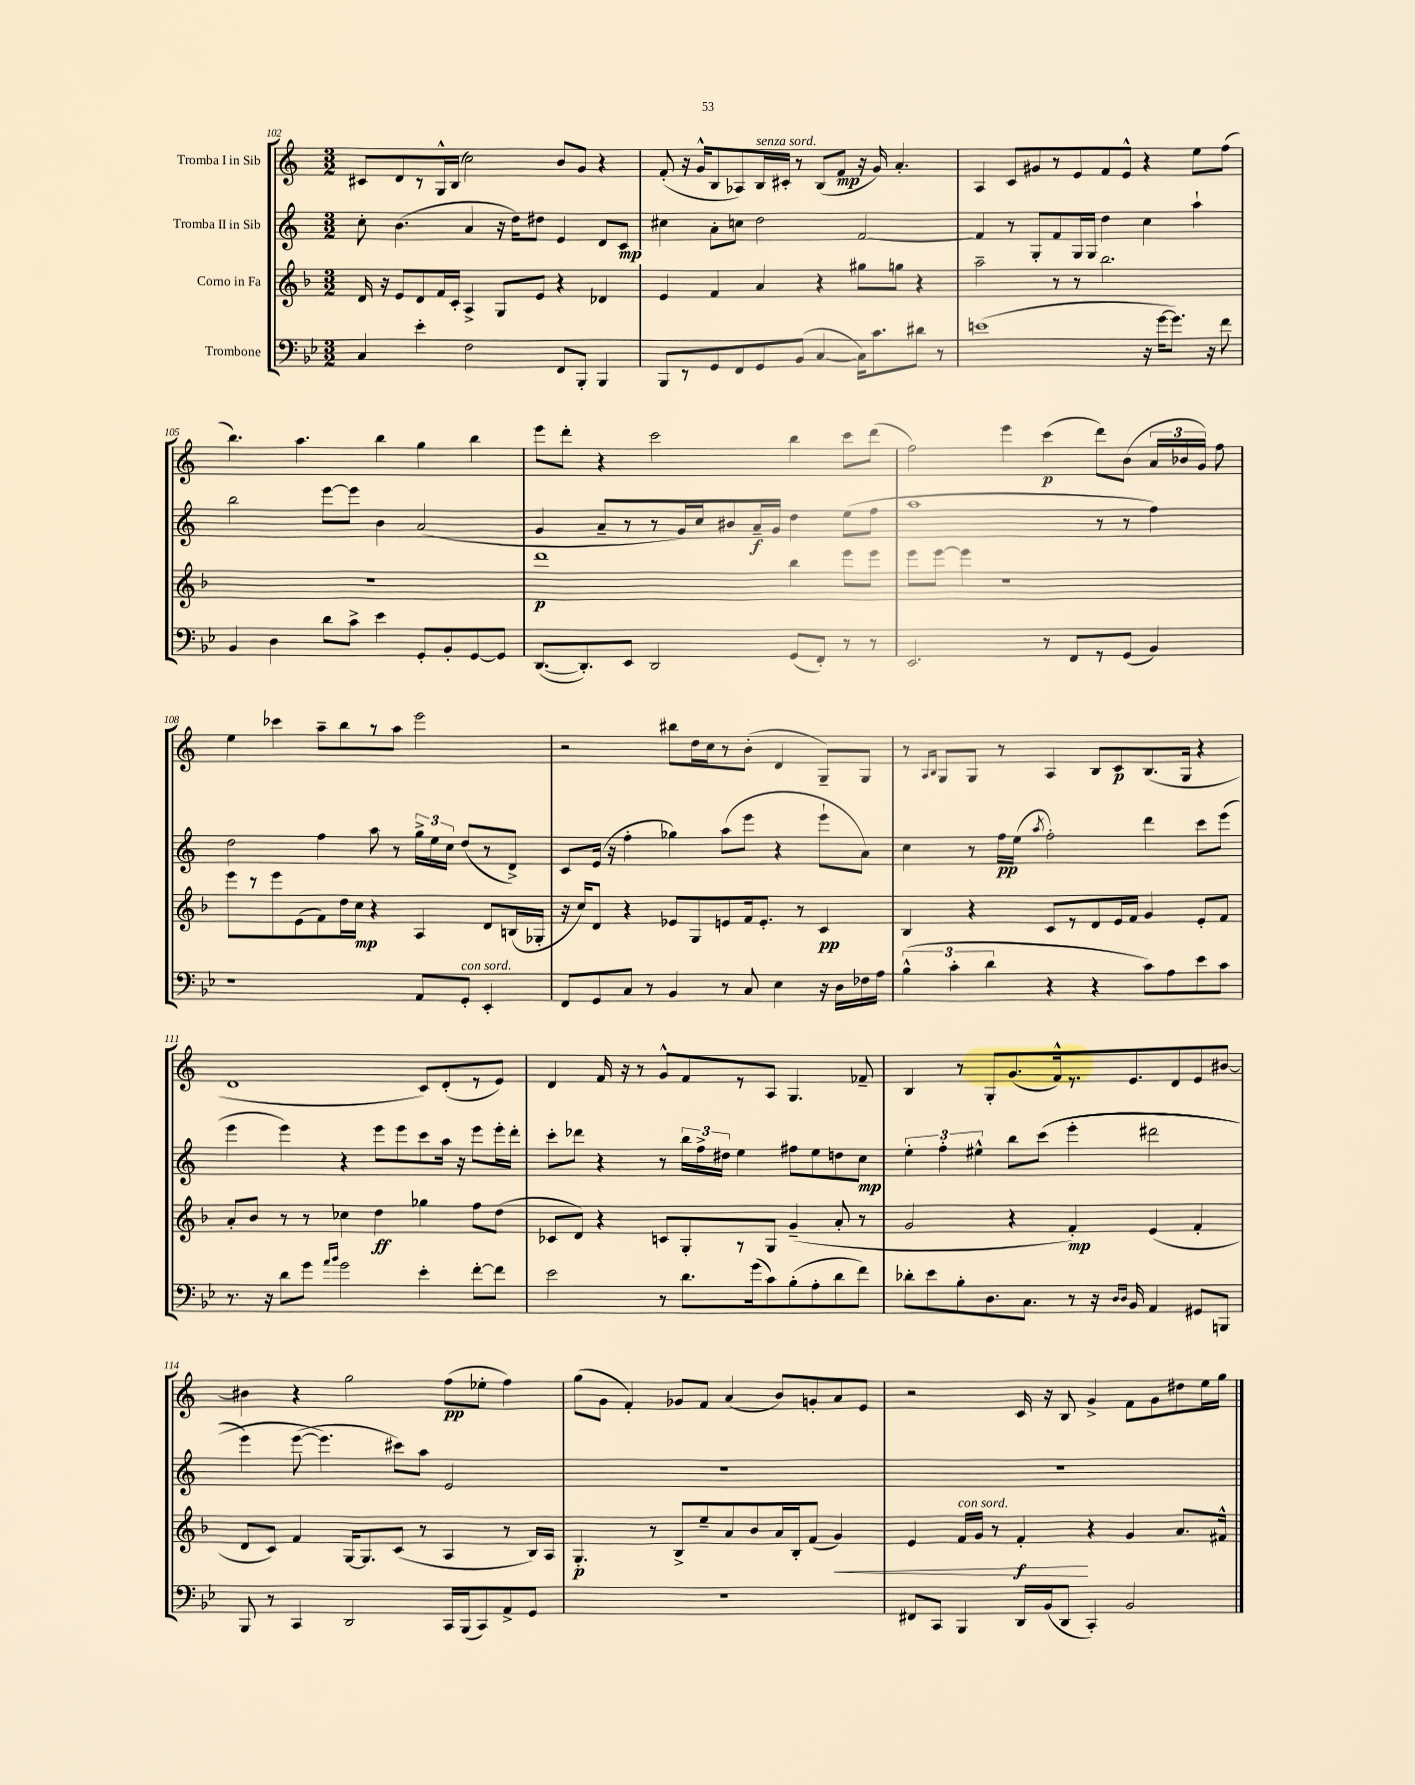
<<
\new StaffGroup <<
\new Staff = "s0" \with { instrumentName = "Tromba I in Sib" } {
    \clef treble \key c \major \numericTimeSignature \time 3/2
    \autoBeamOff cis'8[ d'8 r8 g16-^ b16]( c''2) b'8[ g'8] r4 |
    f'8-.( r16 g'16[-^ b8 aes8) b16^\markup { \italic "senza sord." } cis'16]-. r8 b8[( f'8]\mp r16 g'16) a'4.-. |
    a4 c'8[ gis'8 r8 e'8 f'8 e'8]-^ r4 e''8[ f''8]( |
    b''4.) a''4. b''4 g''4 b''4 |
    e'''8[ d'''8]-. r4 c'''2 b''4 c'''8[ d'''8]( |
    f''2) e'''4 c'''4\p( d'''8[) b'8]( \tuplet 3/2 { a'16[ bes'16 g'16]) } f''8 |
    e''4 ces'''4 a''8[-- b''8 r8 a''8] e'''2 |
    r2 bis''8[ d''16 c''16 r8 b'8]-.( d'4 g8[--) g8] |
    r8 \grace { a16[ b16] } g8[ g8] r8 a4 b8[ c'8\p b8.( g16] r4 |
    d'1 c'8[) d'8-.( r8 e'8]) |
    d'4 f'16 r16 r8 g'8[-^ f'8 r8 a8] g4. fes'8-- |
    b4 r8 g8[-. g'8.( f'16-^) r8. e'8. d'8 e'8 bis'8]~ |
    bis'4 r4 g''2 f''8[\pp( ees''8]-. f''4) |
    g''8[( g'8] f'4-.) ges'8[ f'8] a'4( b'8[) g'8-. a'8 e'8] |
    r2 c'16 r16 b8 g'4-> f'8[ g'8 dis''8 e''16 g''16] \bar "|." |
}
\new Staff = "s1" \with { instrumentName = "Tromba II in Sib" } {
    \clef treble \key c \major \numericTimeSignature \time 3/2
    \autoBeamOff c''8-. b'4.( a'4 r16 d''16[) dis''8] e'4 d'8[ c'8]\mp |
    cis''4 a'8[-. c''8] d''2 f'2~ |
    f'4 r8 g8[-. f'8 g16 g16] d''4 c''4 a''4-! |
    b''2 e'''8[~ e'''8] b'4 a'2( |
    g'4 a'8[-- r8 r8 g'16) c''16 bis'8 a'16--\f g'16] d''4 e''8[( f''8] |
    a''1 r8 r8 f''4) |
    d''2 f''4 a''8 r8 \tuplet 3/2 { g''16[-> e''16 c''16] } d''8[( r8 d'8]->) |
    c'8[ e'16]( r16 f''4-. ges''4) a''8[( e'''8] r4 e'''8[-! a'8]) |
    c''4 r8 f''16[\pp e''16]( \acciaccatura { a''8 } f''2-.) d'''4 c'''8[ e'''8]( |
    e'''4 e'''4) r4 e'''8[ e'''8 c'''8 a''16] r16 e'''8[ e'''16-. d'''16]-. |
    c'''8[-. des'''8] r4 r8 \tuplet 3/2 { b''16[ f''16-> dis''16] } e''4 fis''8[ e''8 d''8 c''8]\mp |
    \tuplet 3/2 { e''4-. f''4-. eis''4-^ } b''8[ c'''8](\( e'''4-. dis'''2 |
    e'''4) e'''8~( e'''4.\) cis'''8[) a''8] e'2 |
    R1. |
    R1. \bar "|." |
}
\new Staff = "s2" \with { instrumentName = "Corno in Fa" } {
    \clef treble \key f \major \numericTimeSignature \time 3/2
    \autoBeamOff d'16 r16 e'8[ d'8 f'16 c'16]-. a4-> g8[ e'8] r4 des'4 |
    e'4 f'4 a'4 r4 gis''8[ g''8] r4 |
    a''2-- r8 r8 bes''2. |
    R1. |
    d'''1\p bes''4 e'''8[ e'''8] |
    e'''8[ e'''8]~ e'''4 r1 |
    e'''8[ r8 e'''8 e'8( f'8) d''16 c''16]\mp r4 a4 d'8[ b16( ges16]-. |
    r16 c''16[) d'8] r4 ees'8[ g8 e'8 f'16 e'8.]-. r8 c'4\pp |
    bes4 r4 c'8[ r8 d'8 e'16 f'16] g'4 e'8[-. f'8] |
    a'8[-. bes'8] r8 r8 ces''4 d''4\ff ges''4 f''8[ d''8]( |
    ces'8[ d'8]) r4 c'8[ g8-. r8 g8] g'4--( a'8-. r8 |
    g'2 r4 f'4-.\mp) e'4( f'4-. |
    d'8[ c'8]) f'4 g16[~ g8. c'8]( r8 a4 r8 bes16[) a16] |
    g4.-.\p r8 bes8[-> e''8-- a'8 bes'8 a'16 bes16-. f'8]( g'4\<) |
    e'4 f'16[^\markup { \italic "con sord." } g'16] r8 f'4-.\f\! r4 g'4 a'8.[ fis'16]-^ \bar "|." |
}
\new Staff = "s3" \with { instrumentName = "Trombone" } {
    \clef bass \key bes \major \numericTimeSignature \time 3/2
    \autoBeamOff c4 ees'4-. f2 f,8[ bes,,8]-. bes,,4 |
    bes,,8[ r8 g,8 f,8 g,8 bes,8]( c4~ c16[) c'8. dis'8] r8 |
    e'1( r16 g'16[~ g'8.]) r16 f'8 |
    bes,4 d4 d'8[ c'8]-> ees'4 g,8[-. bes,8-. g,8~ g,8] |
    d,8.[~( d,8.-.) ees,8] d,2 g,8[( f,8]-.) r8 r8 |
    ees,2. r8 f,8[ r8 g,8]( bes,4) |
    r1 a,8[ g,8]-.^\markup { \italic "con sord." } ees,4-. |
    f,8[ g,8 c8] r8 bes,4 r8 c8 ees4 r16 d16[ fes16 a16] |
    \tuplet 3/2 { bes4-^( c'4-. d'4 } r4 r4 c'8[) a8 ees'8 c'8] |
    r8. r16 d'8[ g'8] \grace { a'16[ bes'16] } g'2 ees'4-. f'8[~-. f'8] |
    ees'2 r8 d'8.[ g'16( c'8) bes8-.( a8-. d'8 f'8]) |
    des'8[-. ees'8 bes8-. d8. c8.] r8 r16 \grace { d16[ d16] } bes,16 a,4 gis,8[ b,,8] |
    bes,,8 r8 c,4 d,2 c,16[ bes,,16( c,8) a,8-> g,8] |
    R1. |
    fis,8[ c,8] bes,,4 d,16[ bes,16( d,8] c,4-.) bes,2 \bar "|." |
}
>>
>>
\layout { \context { \Score currentBarNumber = #102 } }
